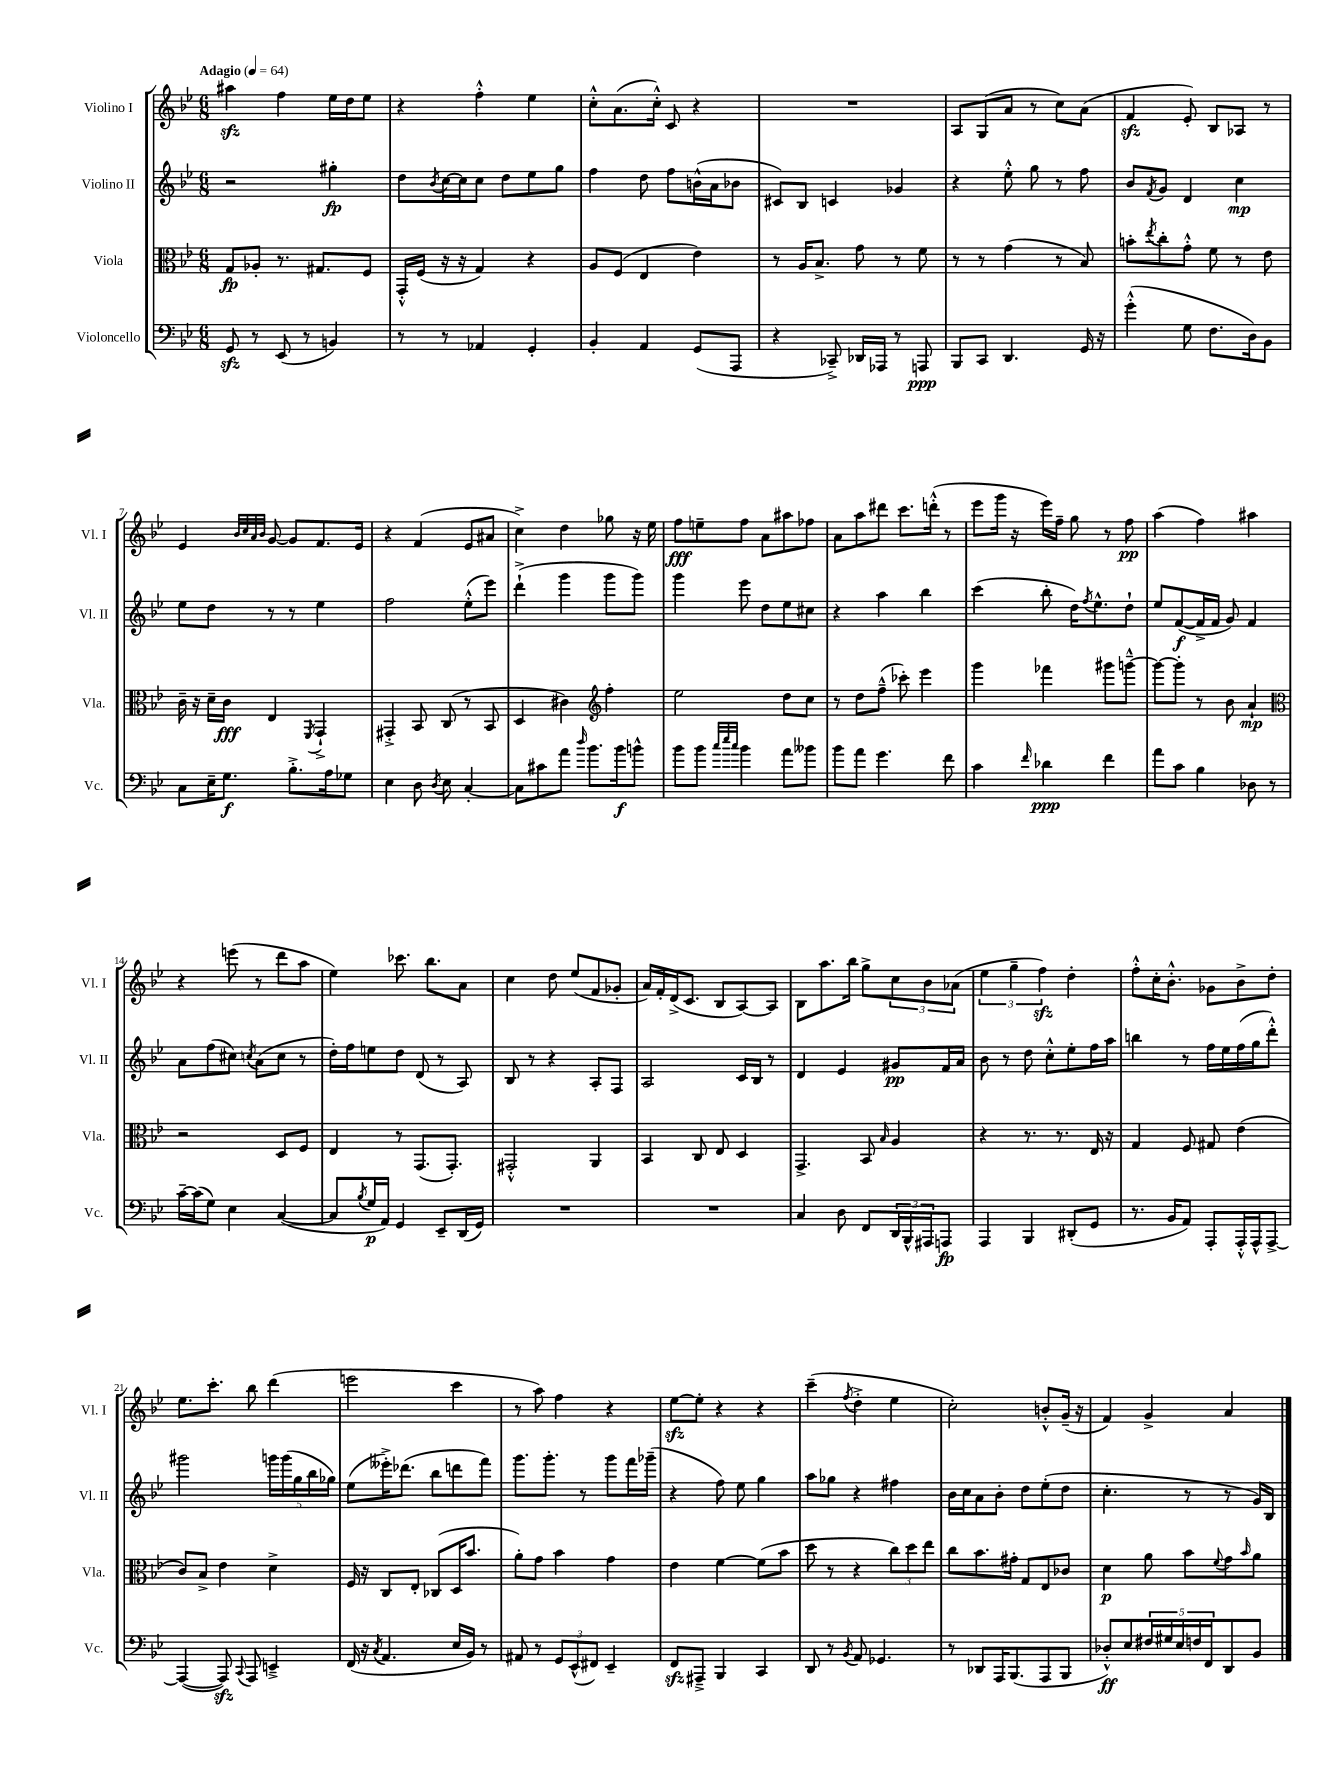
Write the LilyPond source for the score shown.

<<
\new StaffGroup <<
\new Staff = "s0" \with { instrumentName = "Violino I" shortInstrumentName = "Vl. I" } {
    \clef treble \key bes \major \numericTimeSignature \time 6/8 \tempo "Adagio" 4 = 64
    ais''4\sfz f''4 ees''16 d''16 ees''8 |
    r4 f''4-.-^ ees''4 |
    c''8-.-^ a'8.( c''16-.-^) c'8 r4 |
    R2. |
    a8 g8( a'8 r8 c''8) a'8( |
    f'4\sfz ees'8-.) bes8 aes8 r8 |
    ees'4 \grace { bes'32 c''32 a'32 bes'32 } g'8~ g'8 f'8. ees'16 |
    r4 f'4( ees'8 ais'8 |
    c''4->) d''4 ges''8 r16 ees''16 |
    f''8\fff e''8-- f''8 a'8 ais''8 fes''8 |
    a'8 a''8 dis'''8 c'''8. d'''16-.-^( r8 |
    ees'''8 g'''16 r16 ees'''16) f''16-- g''8 r8 f''8\pp |
    a''4( f''4) ais''4 |
    r4 e'''8( r8 d'''8 a''8 |
    ees''4) ces'''8. bes''8. a'8 |
    c''4 d''8 ees''8( f'8 ges'8-. |
    a'16) f'16-. d'16->( c'8. bes8 a8~) a8 |
    bes8 a''8. bes''16 g''8-> \tuplet 3/2 { c''8 bes'8 aes'8( } |
    \tuplet 3/2 { ees''4 g''4-- f''4\sfz) } d''4-. |
    f''8-.-^ c''16-. bes'8.-.-^ ges'8 bes'8-> d''8-. |
    ees''8. c'''8.-. bes''8 d'''4( |
    e'''2 c'''4 |
    r8 a''8) f''4 r4 |
    ees''8~\sfz ees''8-. r4 r4 |
    c'''4--( \acciaccatura { f''8 } d''4-.-> ees''4 |
    c''2-.) b'8-.-^ g'16--( r16 |
    f'4) g'4-> a'4 \bar "|." |
}
\new Staff = "s1" \with { instrumentName = "Violino II" shortInstrumentName = "Vl. II" } {
    \clef treble \key bes \major \numericTimeSignature \time 6/8
    r2 gis''4-.\fp |
    d''8 \acciaccatura { bes'8 } c''16~ c''16 c''8 d''8 ees''8 g''8 |
    f''4 d''8 f''8 b'16-^( a'16 bes'8 |
    cis'8) bes8 c'4 ges'4 |
    r4 ees''8-.-^ g''8 r8 f''8 |
    bes'8 \acciaccatura { f'8 } g'8 d'4 c''4\mp |
    ees''8 d''8 r8 r8 ees''4 |
    f''2 ees''8-.-^( ees'''8) |
    d'''4-!->( g'''4 g'''8 g'''8) |
    g'''4 ees'''8 d''8 ees''8 cis''8 |
    r4 a''4 bes''4 |
    c'''4( bes''8-. d''16) \acciaccatura { f''8 } ees''8.-^ d''8-! |
    ees''8 f'8~\f( f'16-> f'16 g'8) f'4 |
    a'8 f''8( cis''8) \acciaccatura { c''8 } a'8( c''8 r8 |
    d''16-.) f''16 e''8 d''8 d'8( r8 a8) |
    bes8 r8 r4 a8-. f8 |
    a2 c'16 bes16 r8 |
    d'4 ees'4 gis'8\pp f'16 a'16 |
    bes'8 r8 d''8 c''8-.-^ ees''8-. f''16 a''16 |
    b''4 r8 f''16 ees''16 f''16( g''16 d'''8-.-^) |
    gis'''2 \tuplet 5/4 { g'''16 g'''16( g''16 bes''16 ges''16) } |
    ees''8( eeses'''16-.->) des'''8.( bes''8 d'''8 f'''8) |
    g'''8. g'''8.-. r8 g'''8 f'''16 ges'''16--( |
    r4 f''8) ees''8 g''4 |
    a''8 ges''8 r4 fis''4 |
    bes'16 c''16 a'8 bes'8-. d''8 ees''8-.( d''8 |
    c''4.-. r8 r8 g'16) bes16 \bar "|." |
}
\new Staff = "s2" \with { instrumentName = "Viola" shortInstrumentName = "Vla." } {
    \clef alto \key bes \major \numericTimeSignature \time 6/8
    g8\fp aes8-. r8. gis8. f8 |
    g,16-.-^ f16( r16 r16 g4) r4 |
    a8 f8( ees4 ees'4) |
    r8 a16 bes8.-> g'8 r8 f'8 |
    r8 r8 g'4( r8 bes8) |
    b'8-. \acciaccatura { ees''8 } c''8-. g'8-.-^ f'8 r8 ees'8 |
    c'16-- r16 d'16-- c'16\fff ees4 \acciaccatura { f,8 } g,4-!-> |
    gis,4-.-> bes,8 c8( r8 bes,8 |
    d4 cis'4) \clef treble f''4-. |
    ees''2 d''8 c''8 |
    r8 d''8 f''8---^( ces'''8-.) ees'''4 |
    g'''4 fes'''4 gis'''8 g'''8~---^ |
    g'''8~ g'''8-. r8 bes'8 a'4-!\mp |
    \clef alto r2 d8 f8 |
    ees4 r8 g,8.( g,8.-.) |
    gis,2-.-^ a,4 |
    bes,4 c8 ees8 d4 |
    g,4.-> bes,8 \grace { bes16 } a4 |
    r4 r8. r8. ees16 r16 |
    g4 f8 gis8 ees'4( |
    c'8) bes8-> ees'4 d'4-> |
    f16 r16 c8 ees8-. ces8( d16 bes'8. |
    a'8-.) g'8 bes'4 g'4 |
    ees'4 f'4~ f'8( bes'8 |
    d''8 r8 r4 \tuplet 3/2 { c''8) d''8 ees''8 } |
    c''8 bes'8. gis'16-. g8 ees8 ces'8 |
    d'4\p a'8 bes'8 \appoggiatura { f'8 } g'8 \grace { bes'16 } a'8 \bar "|." |
}
\new Staff = "s3" \with { instrumentName = "Violoncello" shortInstrumentName = "Vc." } {
    \clef bass \key bes \major \numericTimeSignature \time 6/8
    g,8\sfz r8 ees,8( r8 b,4) |
    r8 r8 aes,4 g,4-. |
    bes,4-. a,4 g,8( a,,8 |
    r4 ces,8--->) des,16 aes,,16 r8 a,,8\ppp |
    bes,,8 c,8 d,4. g,16 r16 |
    g'4-.-^( g8 f8. d16) bes,8 |
    c8 ees16-- g8.\f bes8.-.-> a16 ges8 |
    ees4 d8 \acciaccatura { d8 } ees8 c4~-. |
    c8 cis'8 a'8 \grace { d''16 } bes'8. bes'16\f b'8-^ |
    bes'8 bes'8 \grace { c''32 ees''32 c''32 } bes'4 a'8 beses'8 |
    bes'8 a'8 g'4. f'8 |
    c'4 \grace { f'16 } des'4\ppp f'4 |
    a'8 c'8 bes4 des8 r8 |
    c'16~-- c'16( g8) ees4 c4~( |
    c8 \acciaccatura { bes8 } g16\p a,16) g,4 ees,8-- d,16( g,16) |
    R2. |
    R2. |
    c4 d8 f,8 \tuplet 3/2 { d,16 bes,,16-^ ais,,16 } a,,8\fp |
    a,,4 bes,,4 dis,8-.( g,8 |
    r8. bes,16 a,8) a,,8-. a,,16-.-^ a,,16-^ a,,8~-> |
    a,,4~( a,,8\sfz) \appoggiatura { c,8 } a,,8 e,4---> |
    f,16( r16 \acciaccatura { c8 } a,4. ees16 bes,16) r8 |
    ais,8 r8 \tuplet 3/2 { g,8 ees,8-^( fis,8) } ees,4-- |
    f,8\sfz ais,,8---> bes,,4 c,4 |
    d,8 r8 \acciaccatura { bes,8 } a,8 ges,4. |
    r8 des,8 a,,16 bes,,8.( a,,8 bes,,8 |
    des8-.-^\ff) ees8 \tuplet 5/4 { fis16 gis16 ees16 f16 f,16 } d,8 bes,8 \bar "|." |
}
>>
>>
